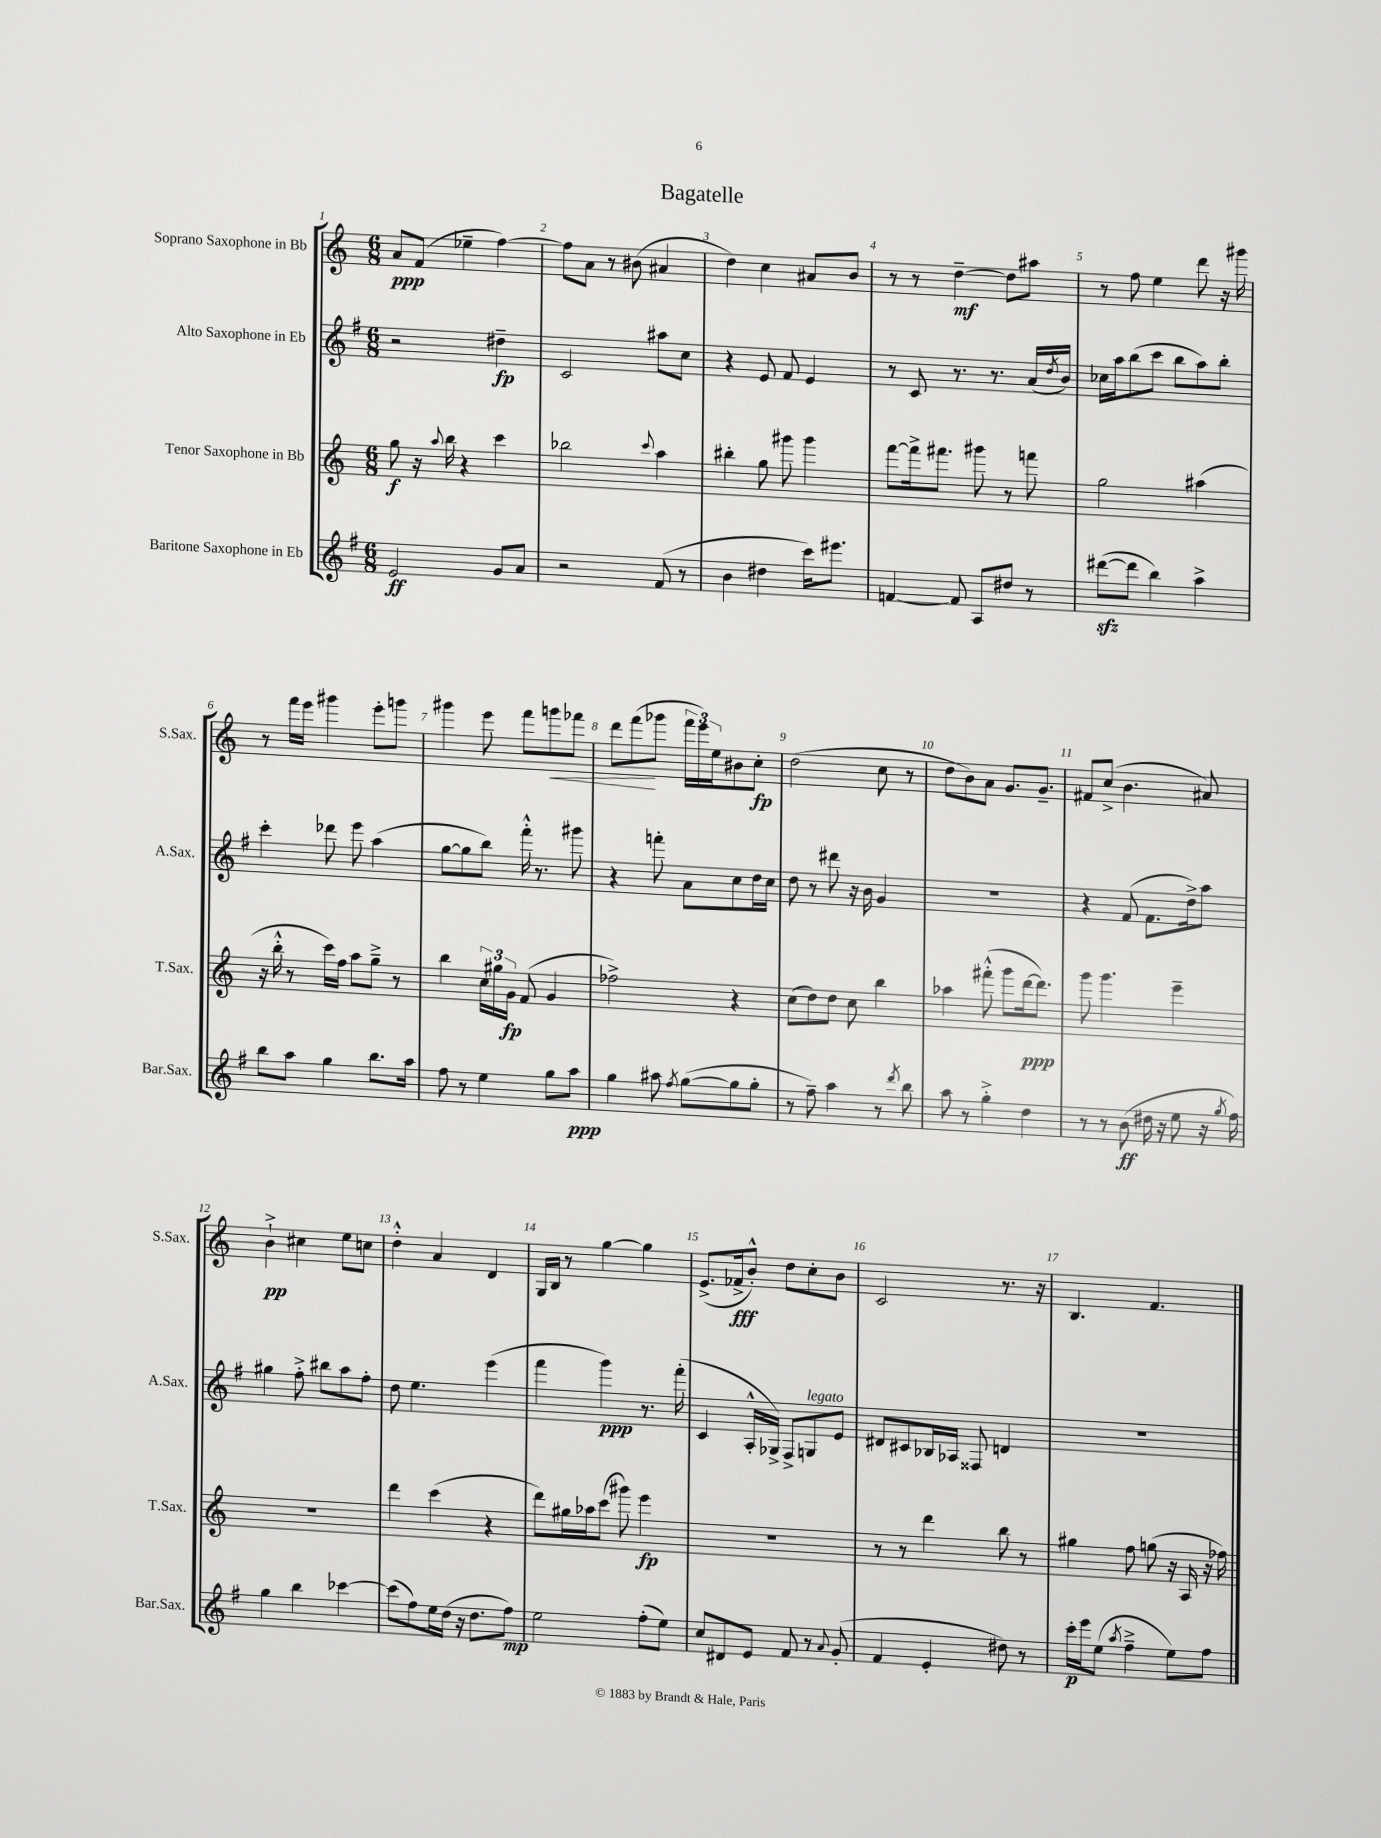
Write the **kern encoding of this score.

**kern	**kern	**kern	**kern
*staff4	*staff3	*staff2	*staff1
*clefG2	*clefG2	*clefG2	*clefG2
*k[f#]	*k[]	*k[f#]	*k[]
*M6/8	*M6/8	*M6/8	*M6/8
2e	8gg	2r	8a
.	16r	.	(8f
.	8qqaa	.	.
.	16bb	.	.
.	4r	.	4ee-~
8g	4ccc	4dd#~	[4ff)
8a	.	.	.
=	=	=	=
2r	2bb-	2c	8ff]
.	.	.	8a
.	.	.	8r
.	.	.	(8b#
.	8qqccc	.	.
(8f#	4aa	8aa#	4a#
8r	.	8cc	.
=	=	=	=
4b	4bb#'	4r	4dd)
4dd#	8gg	8e	4cc
.	8ggg#	8f#	.
16ccc)	4ggg#	4e	8a#
8.eee#	.	.	.
.	.	.	8b
=	=	=	=
[4f	[8fff	8r	8r
.	16fff^]	8c	8r
.	8.fff#	.	.
8f]	.	8.r	[4dd~
8A	8ggg#	.	.
.	.	8.r	.
8dd#	8r	.	8dd]
8r	8fff	(16a	8aa#
.	.	8qdd	.
.	.	16b)	.
=	=	=	=
([8ddd#	2gg	16cc-	8r
.	.	16aa	.
8ddd#]	.	(8bb	8ff
4bb)	.	8ccc	4ee
.	.	8bb	.
4aa^	(4aa#	8aa)	8ddd
.	.	8bb'	16r
.	.	.	16ggg#
=	=	=	=
8bb	16r	4ccc'	8r
.	16bb'^^	.	.
8aa	8r	.	16fff
.	.	.	16eee
4gg	16ccc)	8ddd-	4ggg#
.	16ff	.	.
.	8aa	8eee	.
8.bb	8gg~^	(4aa	8eee'
.	8r	.	8ggg
16aa	.	.	.
=	=	=	=
8ff#	4bb	[8gg	4ggg#
8r	.	8gg]	.
4ee	24cc	8bb)	8eee
.	24gg#	.	.
.	24g	.	.
.	(8f	16fff#'^^	8fff
.	.	8.r	.
8gg	4g	.	8ggg
8aa	.	8ggg#	8fff-
=	=	=	=
4gg	2ff-^)	4r	8ddd
.	.	.	(8fff
8aa#	.	8fff'	8ggg-
8qff#	.	.	.
([8gg	.	8a	24fff
.	.	.	24eee)
.	.	.	24ee
8gg]	4r	8cc	8b#
8gg'	.	16dd	8cc'
.	.	16cc	.
=	=	=	=
8r	(8cc	8dd	(2dd
8ff#~)	8dd)	8r	.
4aa	8dd	8ddd#	.
.	8cc	16r	.
.	.	16b	.
8r	4bb	4g	8cc
8qddd	.	.	.
8bb	.	.	8r
=	=	=	=
8aa	4aa-	2.r	8dd
8r	.	.	8b)
4gg'^	(8fff#'^^	.	8a
.	8ggg	.	8.g
4dd	[16ddd	.	.
.	8.ddd])	.	8.g~
=	=	=	=
8r	8ggg	4r	8f#
8r	4.ggg	.	(8cc^
(8b	.	(8f#	4.b
16dd#	.	8.f#	.
16r	.	.	.
8ee	4eee~	.	.
.	.	16dd^)	.
16r	.	8aa	8a#)
8qgg	.	.	.
16ff#)	.	.	.
=	=	=	=
4gg	2.r	4gg#	4b`^
4bb	.	8ff#'^	4cc#
.	.	8bb#	.
[4ccc-	.	8aa	8ee
.	.	8ff#'	8cc
=	=	=	=
(8ccc-]	4ddd	8dd	4dd'^^
8ff#)	.	4.ee	.
16ee	(4ccc	.	4a
(16dd	.	.	.
16r	.	.	.
8.dd	.	.	.
.	4r	(4eee	4d
8ff#)	.	.	.
=	=	=	=
2ee	8ddd)	4fff#	16G
.	.	.	16B
.	16gg#	.	8r
.	16aa-	.	.
.	(8ccc	4ggg)	[4gg
.	8ggg#)	.	.
(8ff#'	4eee	8.r	4gg]
8ee)	.	.	.
.	.	(16fff#'	.
=	=	=	=
8cc	2.r	4c	(8.e^
8d#	.	.	.
.	.	.	16f-^
8e	.	16A'^^	8b'^^)
.	.	16G-^)	.
8f#	.	8F#^	8dd
8r	.	8G	8cc'
8qqa	.	.	.
(8g'	.	8e	8b
=	=	=	=
4f#	8r	8d#	2c
.	8r	8c#	.
4e'	4ddd	16B-	.
.	.	16A-	.
.	.	8F##	.
8dd#)	8bb	4d	8.r
8r	8r	.	.
.	.	.	16r
=	=	=	=
16ccc'	4gg#	2.r	4.B
16eee	.	.	.
(8ee	.	.	.
8qaa	.	.	.
4ff#~^	8ff	.	.
.	(8gg	.	4.f
8ee)	16r	.	.
.	16A	.	.
8ff#	16r	.	.
.	16ff-)	.	.
==	==	==	==
*-	*-	*-	*-
